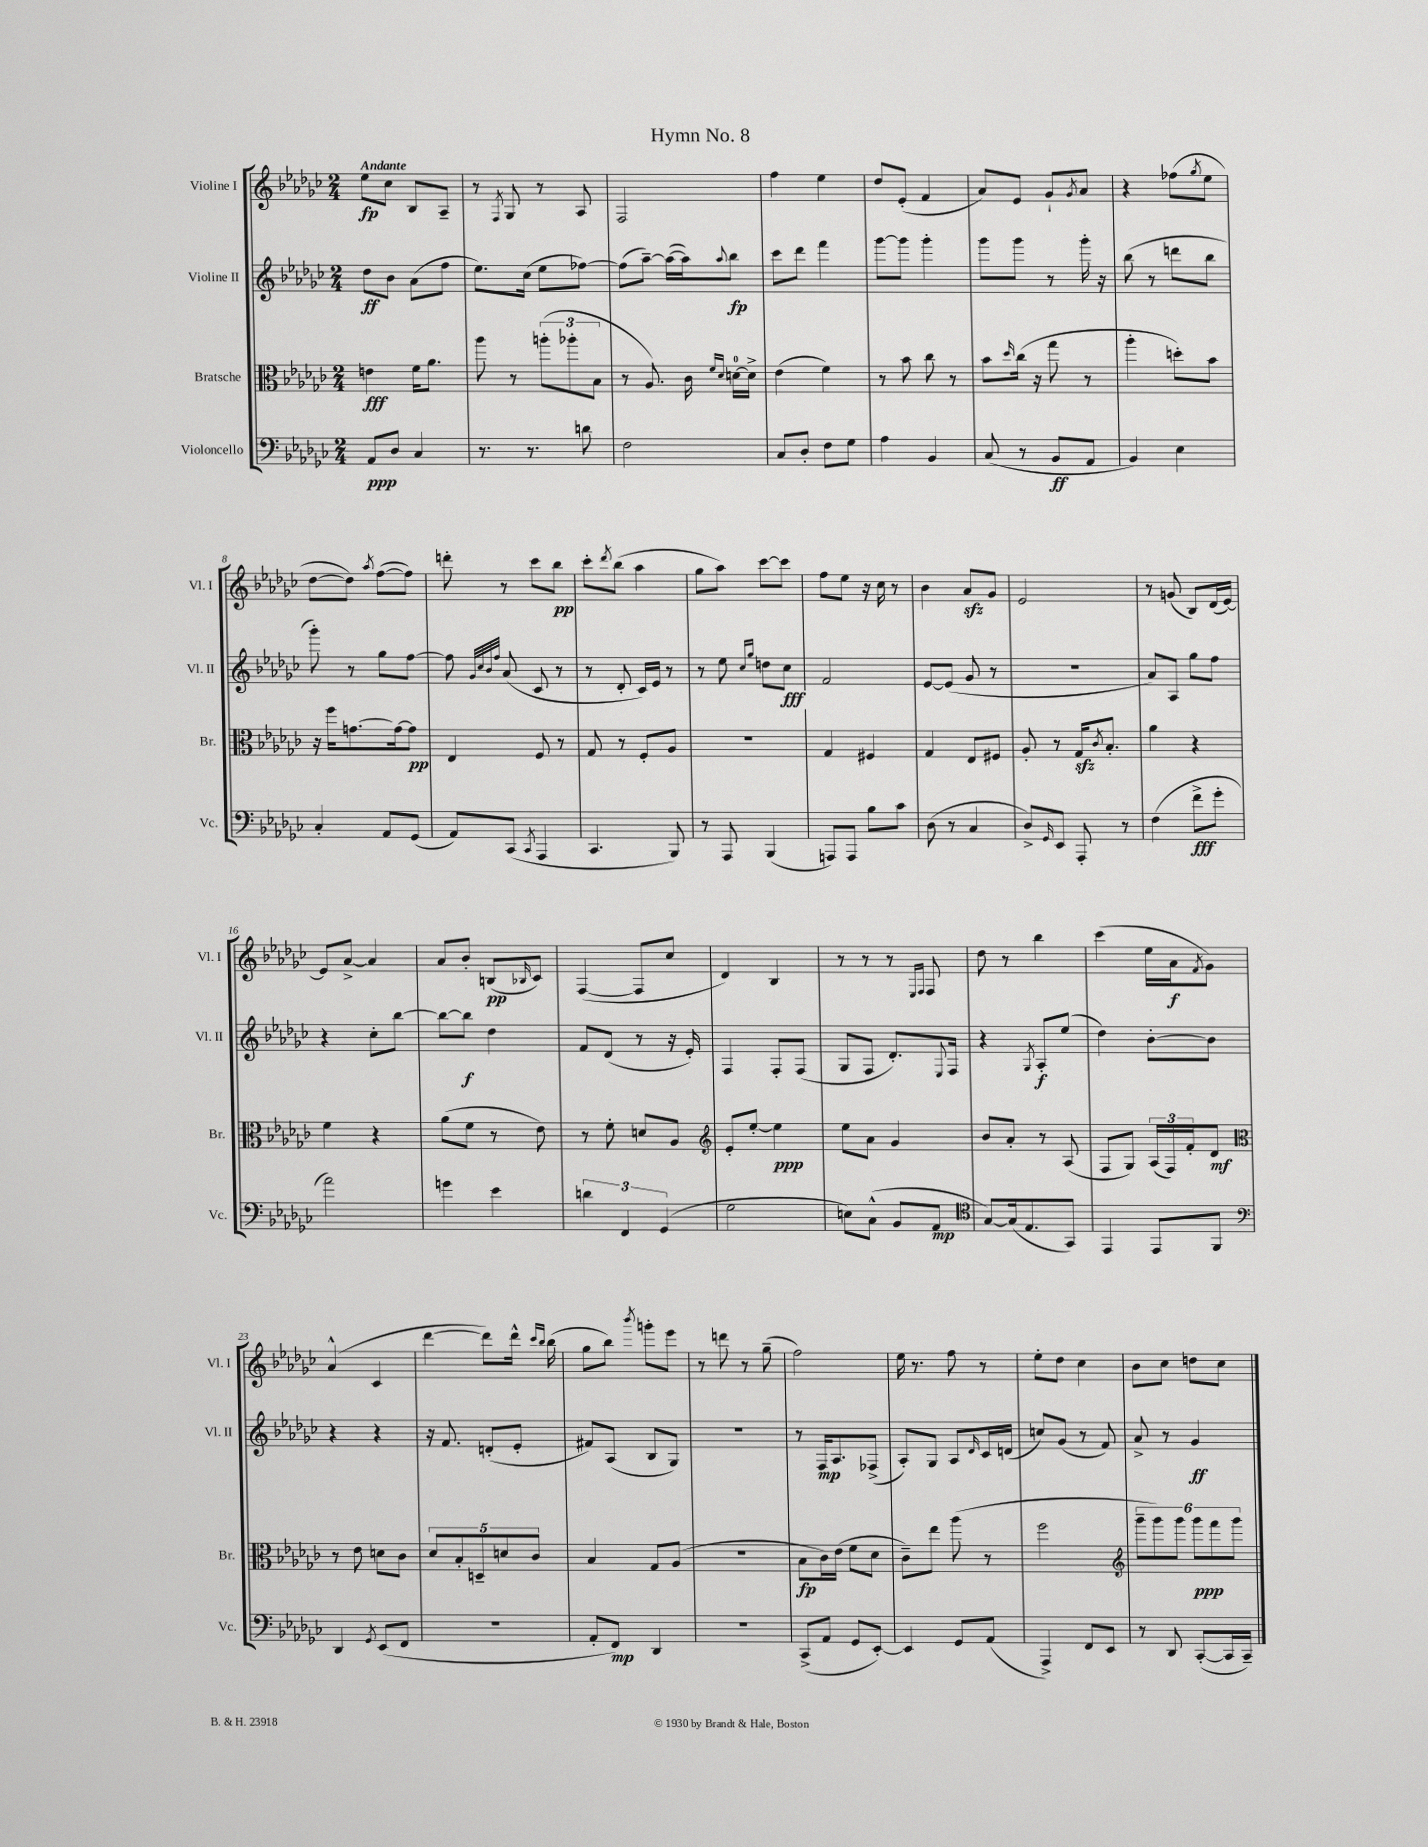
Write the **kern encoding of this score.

**kern	**kern	**kern	**kern
*staff4	*staff3	*staff2	*staff1
*clefF4	*clefC3	*clefG2	*clefG2
*k[b-e-a-d-g-c-]	*k[b-e-a-d-g-c-]	*k[b-e-a-d-g-c-]	*k[b-e-a-d-g-c-]
*M2/4	*M2/4	*M2/4	*M2/4
8AA-	4e	8dd-	8ee-
8D-	.	8b-	8cc-
4C-	16f	(8a-	8B-
.	8.a-	.	.
.	.	8ff	8A-~
=	=	=	=
8.r	8aa-	8.ee-)	8r
.	.	.	8qF
.	8r	.	8G-
8.r	.	(16cc-	.
.	(12aa'	8ee-	8r
.	12aa-'	.	.
8d	.	[8ff-)	8A-
.	12B-	.	.
=	=	=	=
2F	8r	(8ff-]	2F
.	8.A-)	[8aa-~)	.
.	.	(16aa-_	.
.	16c-	16aa-])	.
.	16qqf	.	.
.	16qqd-	8qqaa-	.
.	[16d	8bb-	.
.	16d^]	.	.
=	=	=	=
8C-	(4e-	8ccc-	4ff
8D-'	.	8ddd-	.
8F	4f)	4fff	4ee-
8G-	.	.	.
=	=	=	=
4A-	8r	[8ggg-	8dd-
.	8b-	8ggg-]	(8e-'
4BB-	8cc-	4ggg-'	4f
.	8r	.	.
=	=	=	=
(8C-	8b-	8ggg-	8a-)
.	16qqdd-	.	.
8r	(16cc-	8ggg-	8e-
.	16r	.	.
8BB-	8gg-	8r	8g-`
.	.	.	8qg-
8AA-	8r	16ggg-'	8a-
.	.	16r	.
=	=	=	=
4BB-)	4aa-'	(8bb-	4r
.	.	8r	.
4E-	8dd')	8ddd	(8ff-
.	.	.	8qgg-
.	8b-	8bb-	8ee-
=	=	=	=
4C-'	16r	8ggg-')	[8dd-
.	16ff	.	.
.	[8.g	8r	8dd-])
.	.	.	8qaa-
8AA-	.	8gg-	([8ff
.	16g_	.	.
(8GG-	8g]	[8ff	8ff])
=	=	=	=
8AA-)	4E-	8ff]	8ddd'
.	.	32qqg-	.
.	.	32qqcc-	.
.	.	32qqb-	.
.	.	32qqff	.
(8CC-	.	(8a-	8r
8qCC-	.	.	.
4AAA-	8F	8c-	8ccc-
.	8r	8r	8bb-
=	=	=	=
4.CC-	8G-	8r	8ccc-'
.	.	.	8qddd-
.	8r	8d-'	(8bb-
.	8F'	16c-)	4aa-
.	.	16e-	.
8BBB-)	8A-	8r	.
=	=	=	=
8r	2r	8r	8gg-
8AAA-	.	8ee-	8aa-)
.	.	16qqcc-	.
.	.	16qqgg-	.
(4BBB-	.	8dd	[8ccc-
.	.	8cc-	8ccc-]
=	=	=	=
8AAA)	4G-	2f	8ff
8AAA	.	.	8ee-
8B-	4F#	.	16r
.	.	.	16cc-
8c-	.	.	8r
=	=	=	=
(8D-	4G-	[8e-	4b-
8r	.	(8e-]	.
4C-	8E-	8g-	8a-
.	8F#	8r	8g-
=	=	=	=
8D-^)	8A-'	2r	2e-
16qqGG-	.	.	.
8EE-	8r	.	.
8AAA-'	16G-	.	.
.	8qc-	.	.
.	8.B-'	.	.
8r	.	.	.
=	=	=	=
(4F	4a-	8a-)	8r
.	.	8A-	(8g
8f^	4r	8gg-	8B-)
8g-'	.	8ff	(16d-
.	.	.	[16e-)
=	=	=	=
2a-)	4f	4r	8e-]
.	.	.	[8a-^
.	4r	8cc-'	4a-]
.	.	[8bb-	.
=	=	=	=
4g	(8a-	8bb-_	8a-
.	8f	8bb-]	8b-'
4e-	8r	4dd-	(8B
.	.	.	16qqB-
.	8e-)	.	8c-)
=	=	=	=
6d	8r	8f	([4F
.	8f'	(8d-	.
6FF	.	.	.
.	8d	8r	8F]
(6GG-	.	.	.
.	8A-	16r	8cc-
.	.	16e-')	.
=	=	=	=
*	*clefG2	*	*
2G-	8e-'	4F	4d-)
.	[8ee-'	.	.
.	4ee-]	8F'	4B-
.	.	(8F	.
=	=	=	=
8E)	8ee-	8G-	8r
(8C-^^	8a-	8F	8r
8BB-	4g-	8.d-')	8r
.	.	.	16qqE-
.	.	.	16qqF
8AA-	.	.	8F
.	.	8qqE-	.
.	.	16F	.
=	=	=	=
*clefC4	*	*	*
[8G-)	8b-	4r	8dd-
(16G-]	8a-'	.	8r
8.E-	.	.	.
.	.	8qG-	.
.	8r	8A-'	4bb-
8GG-)	(8A-	(8ee-	.
=	=	=	=
4EE-	8F	4dd-)	(4ccc-
.	8G-)	.	.
8EE-	(24A-	[8b-'	16ee-
.	24F)	.	.
.	.	.	16a-
.	24f'	.	.
.	.	.	8qf
8FF	8d-	8b-]	8g-)
=	=	=	=
*clefF4	*clefC3	*	*
4DD-	8r	4r	(4a-^^
.	8e-	.	.
8qGG-	.	.	.
(8EE-	8d	4r	4c-
8FF	8c-	.	.
=	=	=	=
2r	10d-	16r	[4ddd-
.	.	8.f	.
.	10B-'	.	.
.	10D~	.	.
.	.	(8d'	8ddd-])
.	10d	.	.
.	.	8e-'	16ddd-^^
.	10c-	.	.
.	.	.	16qqccc-
.	.	.	16qqbb-
.	.	.	(16bb-
=	=	=	=
8AA-'	4B-	8f#)	8gg-
8FF)	.	(8A-	8bb-)
.	.	.	8qbbb-
4DD-	8G-	8B-	8ggg'
.	(8A-	8G-)	8eee-
=	=	=	=
2r	2r	2r	8r
.	.	.	8ddd
.	.	.	8r
.	.	.	(8gg-~
=	=	=	=
(8CC-^	8B-	8r	2ff)
8AA-	16c-)	16F	.
.	(16e-	8.A-	.
8GG-	8f	.	.
[8EE-')	8d-	(8F-^	.
=	=	=	=
4EE-]	8c-~)	8A-')	16ee-
.	.	.	8.r
.	8ee-	8G-	.
8GG-	(8aa-	8A-	8ff
.	.	16qqd-	.
(8AA-	8r	16c-	8r
.	.	(16d	.
=	=	=	=
4AAA-^)	2ff	8cc)	8ee-'
.	.	(8g-	8dd-
8FF	.	8r	4cc-
8EE-	.	8f)	.
=	=	=	=
*	*clefG2	*	*
8r	12ggg-~	8a-^	8b-
.	12ggg-)	.	.
8DD-	.	8r	8cc-
.	12ggg-	.	.
([8CC-'	12ggg-	4g-	8dd
.	12fff	.	.
16CC-]	.	.	8cc-
.	12ggg-	.	.
16CC-~)	.	.	.
==	==	==	==
*-	*-	*-	*-
